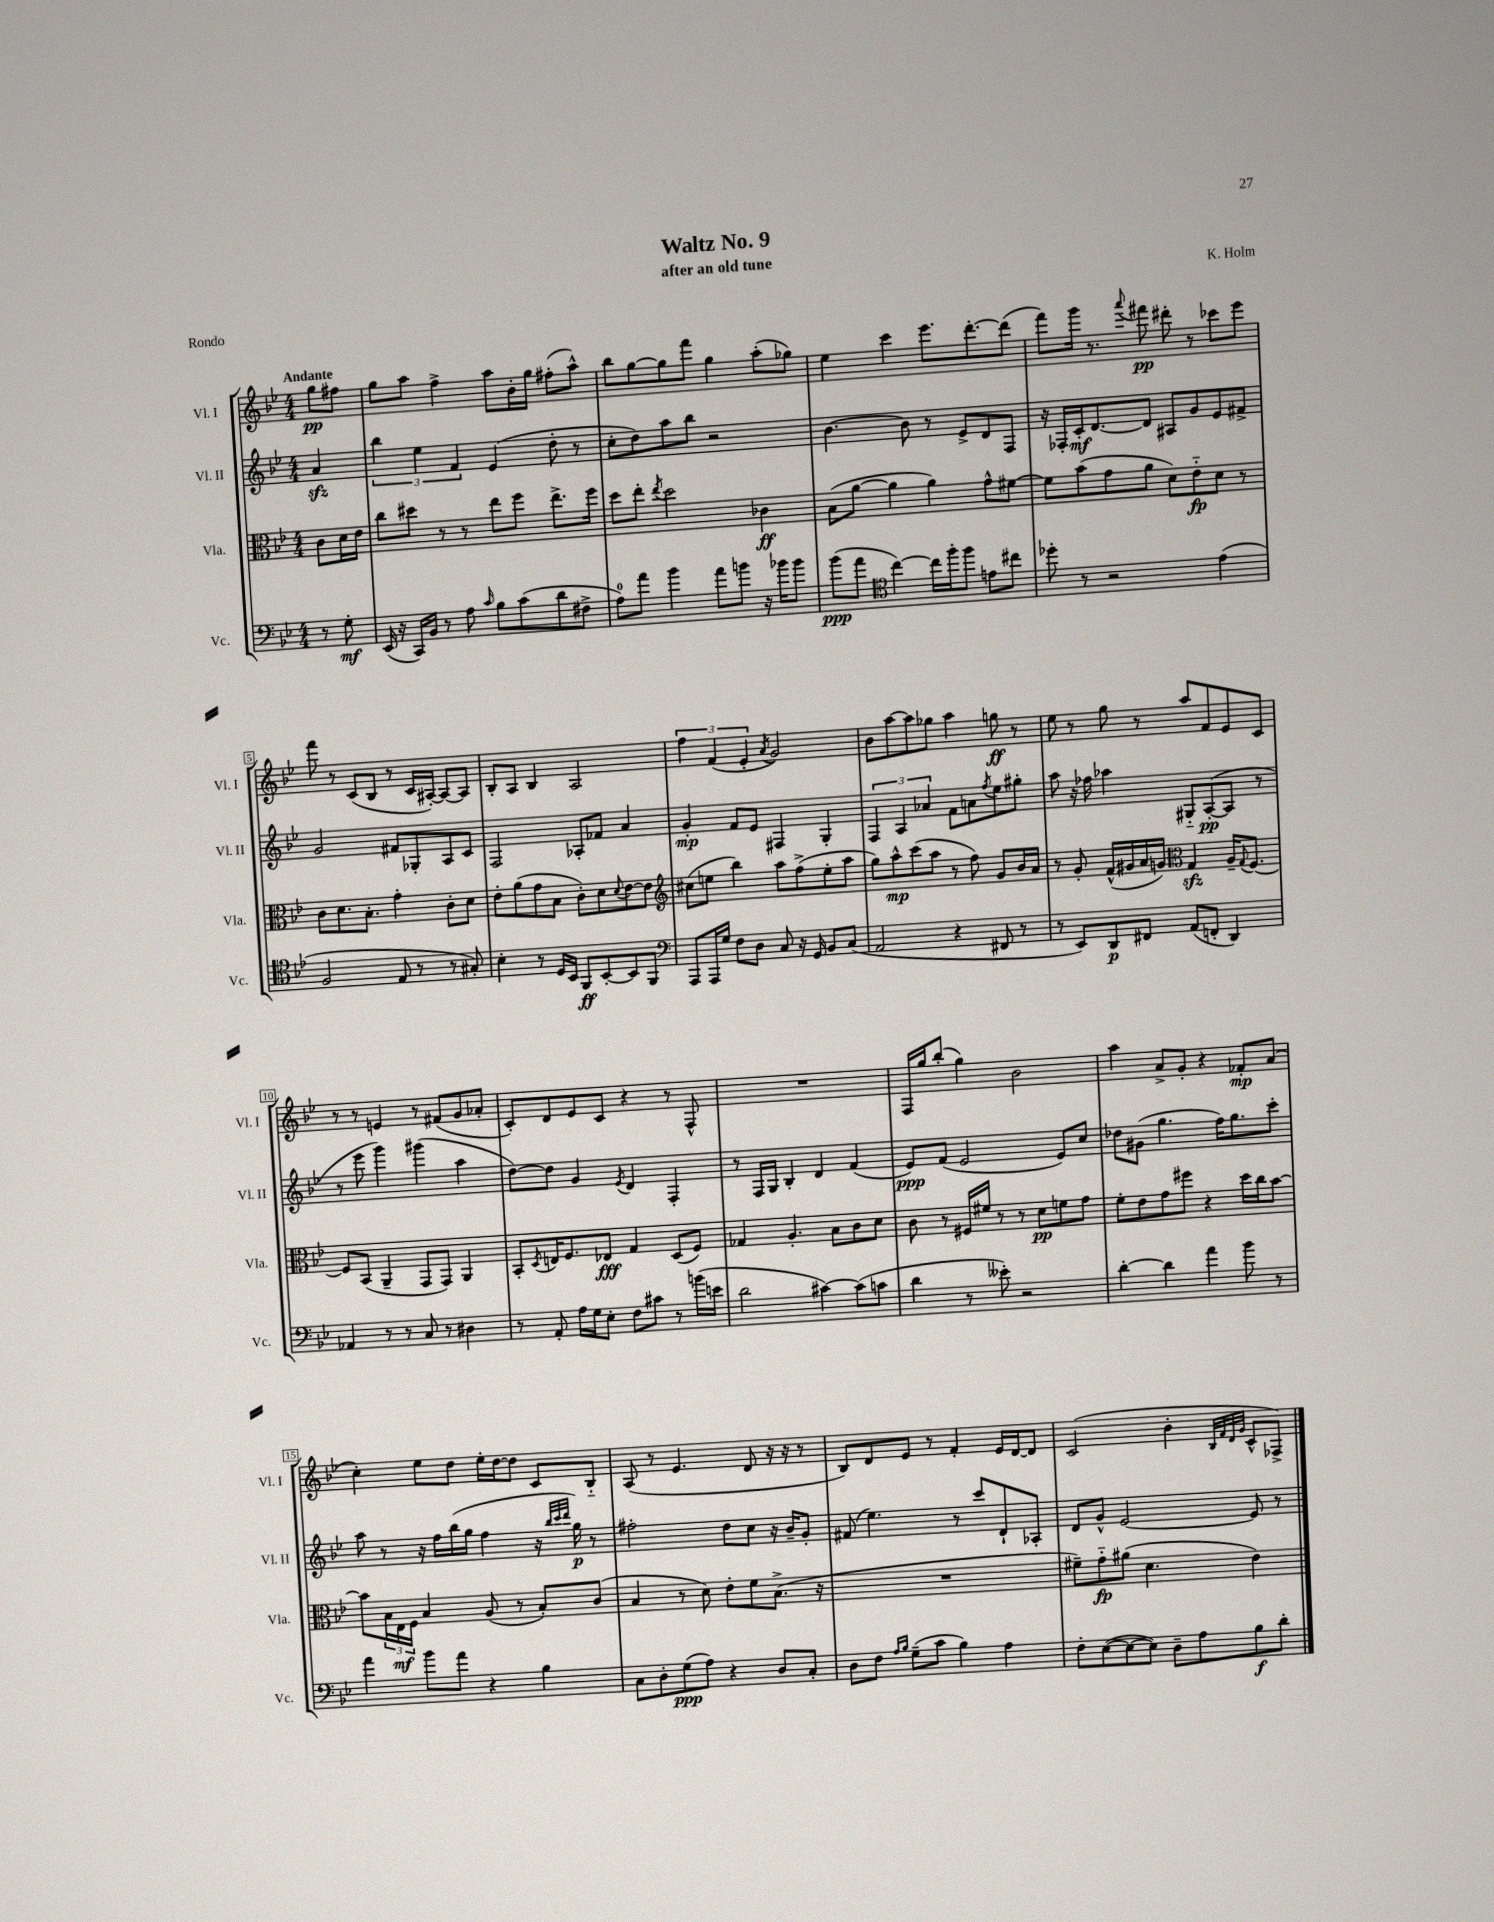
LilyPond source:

\header { title = "Waltz No. 9" composer = "K. Holm" subtitle = "after an old tune" piece = "Rondo" }
<<
\new StaffGroup <<
\new Staff = "s0" \with { instrumentName = "Vl. I" shortInstrumentName = "Vl. I" } {
    \clef treble \key bes \major \numericTimeSignature \time 4/4 \partial 4 \tempo "Andante"
    g''8\pp fis''8 |
    g''8 a''8 f''4-> a''8 bes'16-. g''16 fis''8-.( a''8-^) |
    bes''8 g''8~ g''8 f'''8 g''4 a''8-.( ges''8) |
    ees''4 c'''4 ees'''8. d'''8.~-. d'''8( |
    f'''8) g'''16 r8. \appoggiatura { a'''8 } fis'''8\pp dis'''8-. r8 ces'''8 ees'''8 |
    f'''8 r8 c'8( bes8 r8 c'16 ais16~-.) ais8~ ais8 |
    bes8-. a8 bes4 a2 |
    \tuplet 3/2 { f''4 f'4( ees'4-. } \acciaccatura { a'8 } g'2) |
    bes'8 a''8~ a''8 ges''8 a''4 g''8\ff r8 |
    ees''8 r8 g''8 r8 a''8 f'8 ees'8 c'8 |
    r8 r8 e'4 r8 fis'8( g'8 aes'8-. |
    c'8-.) d'8 ees'8 c'8 r4 r8 f8-^ |
    R1 |
    f16 g''16 bes''8-.( g''4) bes'2 |
    a''4 a'8-> g'8-. r4 fes'8-.\mp a'8( |
    c''4-.) ees''8 d''8 ees''16-. d''16~ d''8 c'8 bes8-_ |
    a8( r8 ees'4. d'8 r16 r16 r8 |
    bes8) d'8 ees'8 r8 f'4-. ees'16 d'16~ d'8 |
    c'2( bes'4-. \grace { bes32 f'32 d'32 g'32 } c'8-^ fes8->) \bar "|." |
}
\new Staff = "s1" \with { instrumentName = "Vl. II" shortInstrumentName = "Vl. II" } {
    \clef treble \key bes \major \numericTimeSignature \time 4/4 \partial 4
    a'4\sfz |
    \tuplet 3/2 { bes''4 ees''4 f'4 } ees'4( d''8-. r8 |
    c''8-. d''8) a''8 bes''8 r2 |
    bes'4.~ bes'8 r8 ees'8-> d'8 f8 |
    r16 fes16-. c'16-.\mf d'8.~ d'8 ais8 g'8 ees'8 fis'8-> |
    g'2 fis'8 ges8-. a8 c'8 |
    f2 aes8-. fes'8 a'4 |
    g'4-.\mp f'8 ees'8 fis4 g4-. |
    \tuplet 3/2 { f4 a4 aes'4 } f'8 a'8 \acciaccatura { f''8 } ees''8 gis''8-. |
    a''8 r16 fes''16 aes''4 gis8-_ a8~-.\pp( a8 r8 |
    r8 ees'''8 g'''4) gis'''4( a''4 |
    d''8~) d''8 g'4 \acciaccatura { ees'8 } d'4 f4-. |
    r8 f16 g16 bes4-. d'4 f'4( |
    ees'8\ppp) f'8( ees'2 ees'8) c''8 |
    des''8 gis'8( g''4. f''16) g''8. c'''8-. |
    a''8 r8 r16 f''16 bes''16( g''16 f''4 r16 \grace { bes''32 c'''32 d'''32 } g''16\p) r8 |
    fis''2-. d''8 c''8 r16 bes'16-- g'8-. |
    fis'8( ees''4.) r8 c'''8 d'8-! aes8-. |
    d'8 g'8-^ ees'2~ ees'8 r8 \bar "|." |
}
\new Staff = "s2" \with { instrumentName = "Vla." shortInstrumentName = "Vla." } {
    \clef alto \key bes \major \numericTimeSignature \time 4/4 \partial 4
    c'8 d'16 ees'16 |
    c''8 dis''8 r8 r8 ees''8 f''8 ees''8.-> f''16 |
    d''8 ees''8-. \acciaccatura { ees''8 } d''2 ces'4\ff |
    bes8( a'8~ a'4 a'4) g'8-^ fis'8~ |
    fis'8 bes'8( g'8 a'8 d'8) ees'8-_\fp d'8 r8 |
    c'8 d'8. bes8.-. g'4-. c'8-. d'8 |
    ees'8-. a'8( g'8 bes8 c'8-.) d'8 \appoggiatura { d'8 } ees'8~ ees'8 |
    \clef treble cis''8( e''8 bes''4) a''8 f''8->( e''8-. a''8 |
    g''8) a''8-^\mp c'''8( a''8 r8 f''8) g'8 bes'16 a'16 |
    r8 g'8-. f'16-^( gis'16 a'16 g'16) \clef alto g4\sfz a16-- \appoggiatura { g8 } f8.~ |
    f8 bes,8( a,4-- g,8 g,8) a,4 |
    bes,8-. \acciaccatura { d8 } e16 f8. ees8\fff g4 d8( f8) |
    ges4 a4.-. bes8 c'8 d'8 |
    c'8 r8 fis16 fis'16 r8 r8 d'8\pp f'8 g'8 |
    f'8-. ees'8 g'8 fis''8 r4 d''16 c''16 bes'8~ |
    bes'8 \tuplet 3/2 { bes16 ees16\mf f16 } bes4 a8( r8 bes8-.) c'8( |
    bes4 r8 d'8) ees'8-. f'8 bes8.->( r16 |
    R1 |
    fis'8--) g'8-_\fp ais'8( d'4. ees'4) \bar "|." |
}
\new Staff = "s3" \with { instrumentName = "Vc." shortInstrumentName = "Vc." } {
    \clef bass \key bes \major \numericTimeSignature \time 4/4 \partial 4
    r8 g8-.\mf |
    ees,16( r16 c,16) bes,16 r8 a8 \grace { c'16 } bes8 c'8( d'8 fis8-> |
    a8-0) a'8 bes'4 a'8 b'8 r16 bes'16 bes'8 |
    bes'8\ppp( a'8 \clef tenor c''4~) c''16 f''16-. f''8 e'8 cis''8 |
    des''8-. r8 r2 ees'4( |
    f2 ees8 r8 r8 gis8-.) |
    bes4-. r8 d16 bes,16 f,8\ff bes,8~-. bes,8 f,8 |
    \clef bass a,,8 a,,16 g16 f8 d8 c8 r16 g,16 bes,8 c8( |
    a,2 r4 fis,8 r8 |
    r8 ees,8) d,8\p fis,8 a,8( f,8-. d,4) |
    aes,4 r8 r8 c8 r8 dis4 |
    r8 a,8-. a16 g16 ees8-. f8 cis'8 r8 b'16( e'16 |
    d'2 cis'4~) cis'8( c'8 |
    d'4 r8 eeses'8-.) r2 |
    d'4~-. d'4 a'4 bes'8 r8 |
    a'4 bes'8 a'8 r4 bes4 |
    c8 d8-. g8\ppp( a8) r4 d8 c8-. |
    d8 f8 \grace { a16 bes16 } g8--( c'8 bes4) a4 |
    f8-. ees8~( ees8~ ees8) d8-- a8 bes8\f d'8-. \bar "|." |
}
>>
>>
\layout { \context { \Score \override BarNumber.stencil = #(make-stencil-boxer 0.1 0.3 ly:text-interface::print) } }
